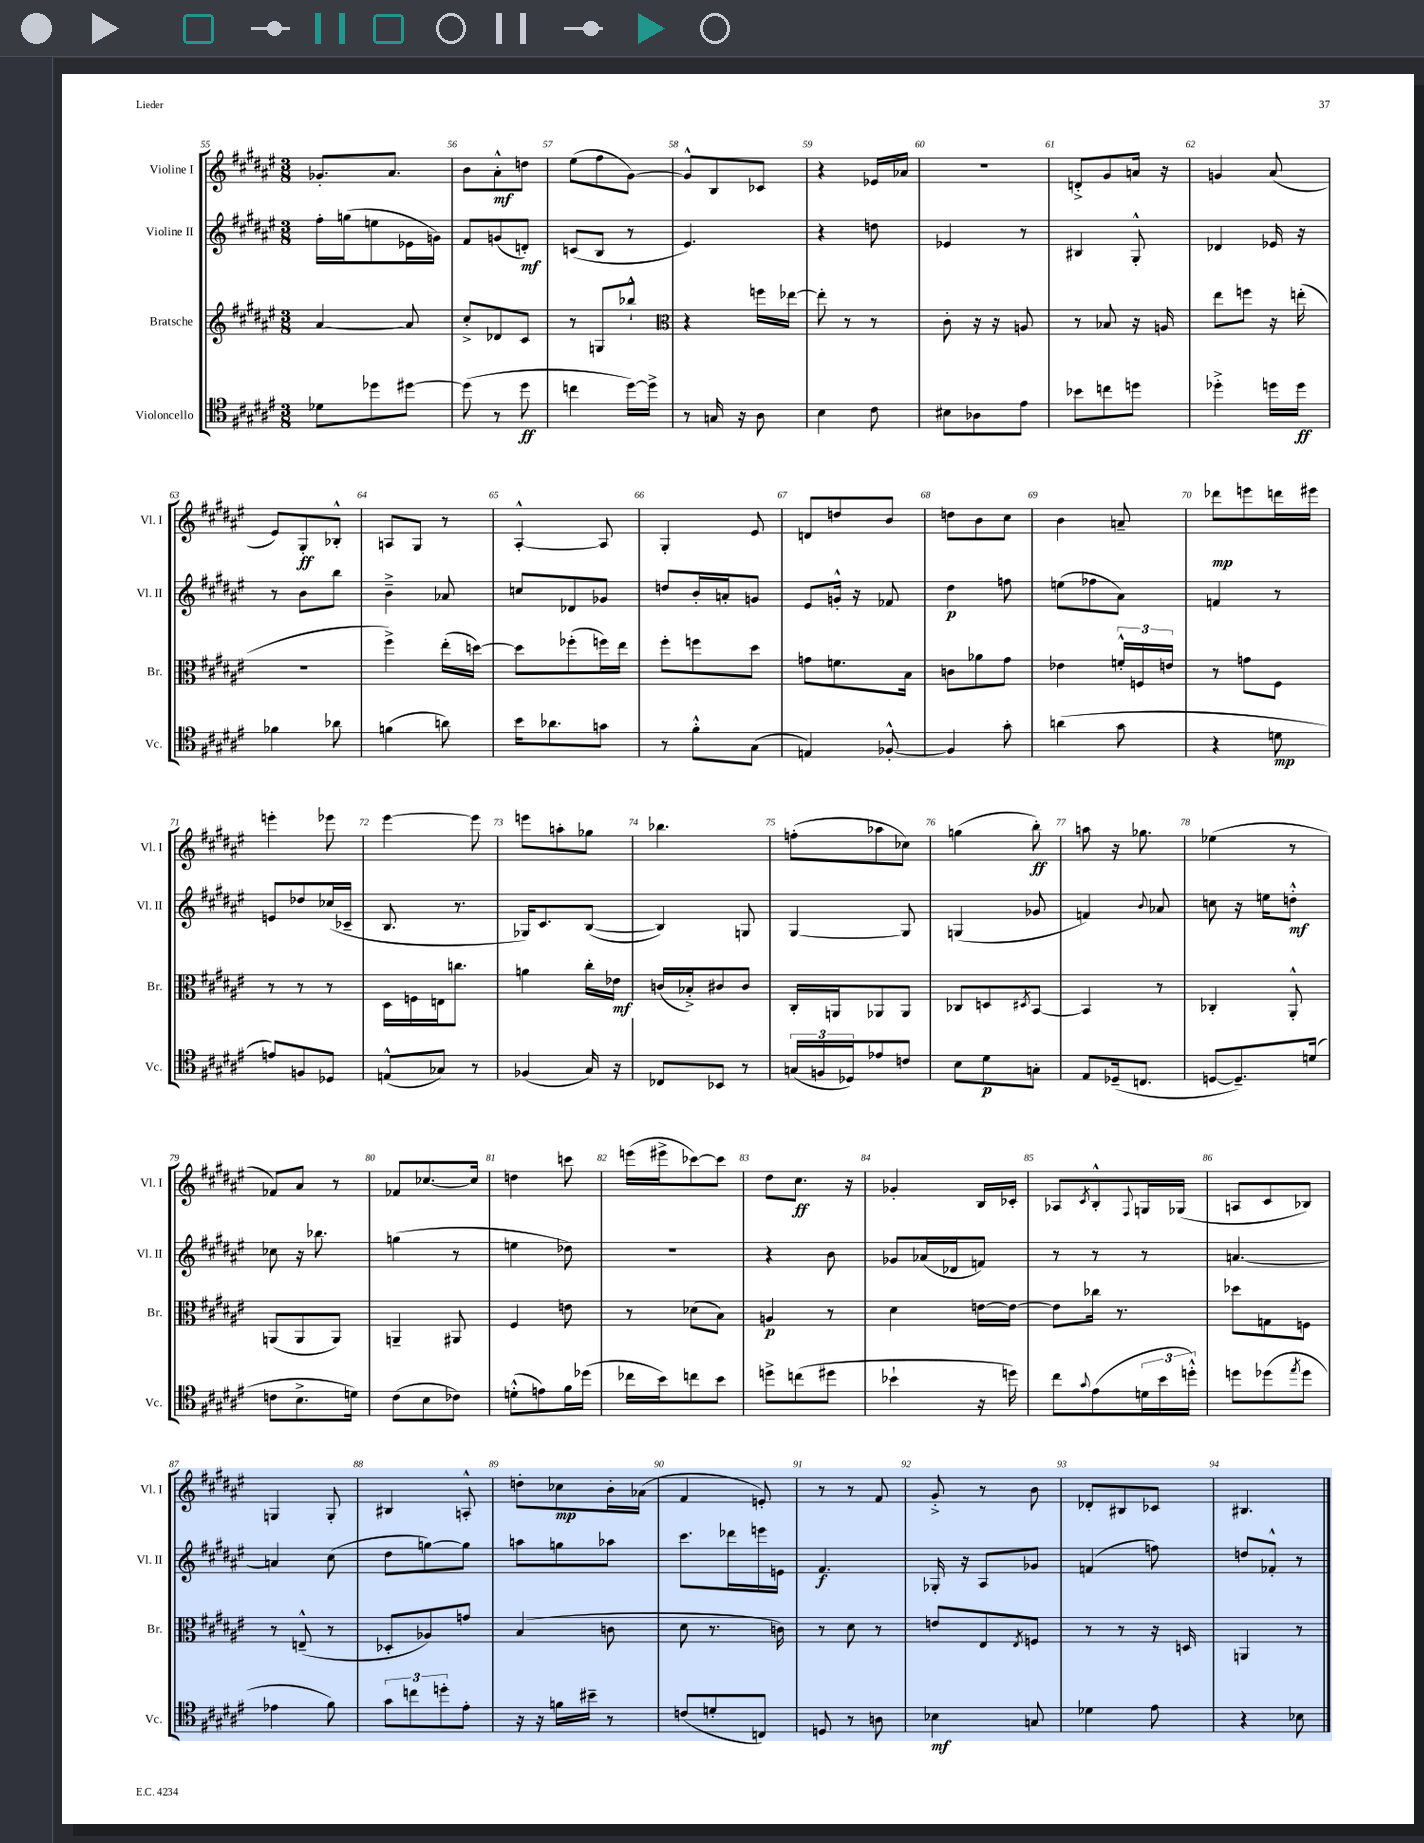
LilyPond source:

<<
\new StaffGroup <<
\new Staff = "s0" \with { instrumentName = "Violine I" shortInstrumentName = "Vl. I" } {
    \clef treble \key fis \major \numericTimeSignature \time 3/8
    ges'8.-. ais'8. |
    b'8 ais'8-.-^\mf d''8 |
    eis''8( fis''8 gis'8~) |
    gis'8-^ b8 ces'8 |
    r4 ees'16 aes'16 |
    R4. |
    d'8-.-> gis'8 a'16 r16 |
    g'4 ais'8( |
    eis'8) gis8-.\ff bes8-.-^ |
    a8 gis8 r8 |
    ais4~-.-^ ais8 |
    gis4-. eis'8 |
    d'8 d''8 b'8 |
    d''8 b'8 cis''8 |
    b'4 a'8-- |
    des'''8\mp e'''8 d'''16 eis'''16 |
    e'''4-. ees'''8 |
    eis'''4~ eis'''8 |
    e'''8 a''8-. ges''8 |
    bes''4. |
    f''8-.( aes''8 ces''8) |
    g''4( b''8-.\ff) |
    a''8 r16 ges''8. |
    ees''4( r8 |
    fes'8) ais'8 r8 |
    fes'8 ces''8.~ ces''16 |
    d''4 c'''8 |
    e'''16( eis'''16-> ces'''8~) ces'''8 |
    dis''8 cis''8.\ff r16 |
    ges'4-. b16 ces'16-. |
    aes8 \acciaccatura { cis'8 } b8-.-^ \appoggiatura { fis8 } g16 ges16( |
    a8 cis'8 bes8) |
    g4 g8-. |
    bis4 a8-.-^ |
    d''8-. ces''8\mp b'16-. aes'16( |
    fis'4 e'8-.) |
    r8 r8 fis'8 |
    gis'8-.-> r8 b'8 |
    des'8-. bis8 ces'8 |
    bis4. \bar "|." |
}
\new Staff = "s1" \with { instrumentName = "Violine II" shortInstrumentName = "Vl. II" } {
    \clef treble \key fis \major \numericTimeSignature \time 3/8
    fis''16-. g''16( e''8 ees'16 g'16) |
    fis'8 g'8( d'8-.\mf) |
    c'8( b8 r8 |
    eis'4.) |
    r4 d''8 |
    ees'4 r8 |
    bis4 gis8-.-^ |
    des'4 ees'16 r16 |
    r8 b'8 b''8 |
    b'4---> aes'8 |
    c''8 des'8 ges'8 |
    d''8 b'16-. a'16-. g'8 |
    eis'8 g'16-.-^ r16 fes'8 |
    dis''4\p f''8 |
    e''8( fes''8 ais'8) |
    f'4 r8 |
    e'8 des''8 ces''16( ces'16-- |
    b8. r8. |
    ges16) cis'8. b8~( |
    b4) g8 |
    gis4~ gis8 |
    g4( ges'8 |
    f'4) \appoggiatura { b'8 } aes'8 |
    c''8 r16 e''16 d''8-.-^\mf |
    ces''8 r16 bes''8. |
    g''4( r8 |
    e''4 des''8) |
    r4. |
    r4 b'8 |
    ges'8 aes'16( des'16 f'8) |
    r8 r8 r8 |
    a'4.~ |
    a'4 cis''8( |
    dis''8 g''8~) g''8 |
    a''8 g''8 aes''8 |
    cis'''8. des'''16 e'''16 e'16 |
    fis'4.\f |
    ges16-. r16 ais8 ges'8 |
    f'4( f''8) |
    d''8 fes'8-.-^ r8 \bar "|." |
}
\new Staff = "s2" \with { instrumentName = "Bratsche" shortInstrumentName = "Br." } {
    \clef treble \key fis \major \numericTimeSignature \time 3/8
    ais'4~ ais'8 |
    cis''8-.-> des'8 cis'8 |
    r8 g8 bes''8-!-^ |
    \clef alto r4 f''16 ees''16~ |
    ees''8-. r8 r8 |
    cis'8-. r16 r16 a8 |
    r8 bes8 r16 a16 |
    eis''8 f''8 r16 e''16-.( |
    R4. |
    fis''4->) eis''16-.( d''16~) |
    d''8 fes''8-.( f''16) eis''16 |
    fis''8-. f''8 dis''8 |
    g'8 f'8. b16 |
    c'8 aes'8 gis'8 |
    ees'4 \tuplet 3/2 { f'16-.-^ f16 e'16 } |
    r8 g'8 fis8 |
    r8 r8 r8 |
    dis16 f16 e16 c''8. |
    a'4 cis''16-. ees'16\mf |
    c'16( bes16-.->) cis'8 cis'8 |
    cis16-. a,16 aes,8 aes,8 |
    ces8 d8 \acciaccatura { dis8 } b,8~ |
    b,4 r8 |
    ces4-. ais,8-.-^ |
    a,8( a,8 a,8) |
    a,4-- ais,8 |
    fis4 e'8 |
    r8 des'8( b8) |
    a4\p r8 |
    dis'4 e'16~ e'16~ |
    e'8 ces''16 r8. |
    des''8 g8 f8 |
    r8 e8---^( r8 |
    des8-. aes8) g'8 |
    b4( c'8 |
    dis'8 r8. c'16) |
    r8 dis'8 r8 |
    e'8 eis8 \acciaccatura { eis8 } f8 |
    r8 r8 r16 d16 |
    a,4 r8 \bar "|." |
}
\new Staff = "s3" \with { instrumentName = "Violoncello" shortInstrumentName = "Vc." } {
    \clef tenor \key fis \major \numericTimeSignature \time 3/8
    des'8 des''8 dis''8~ |
    dis''8( r8 dis''8\ff |
    c''4 dis''16~) dis''16-> |
    r8 g16 r16 ais8 |
    b4 cis'8 |
    bis8 aes8 eis'8 |
    bes'8 c''8 d''8 |
    des''4-.-> d''16 d''16\ff |
    fes'4 aes'8 |
    f'4( a'8) |
    b'16 aes'8. g'8 |
    r8 fis'8-.-^ gis8( |
    e4) fes8~-.-^ |
    fes4 gis'8-. |
    a'4( gis'8 |
    r4 d'8\mp |
    e'8) f8 des8 |
    e8-^( ges8) r8 |
    fes4( gis16) r16 |
    ces8 bes,8 r8 |
    \tuplet 3/2 { g16( f16 des16) } ees'8 c'8 |
    b8 dis'8\p g8-. |
    eis8 des16--( c8. |
    d8~ d8.--) d'16( |
    c'8 b8.-> d'16) |
    cis'8( b8 ces'8) |
    d'8-.-^( e'8) fis'16 des''16( |
    ces''16 b'16) c''8 b'8 |
    d''8-> c''8( dis''8 |
    bes'4-! r16 d''16) |
    cis''8 \appoggiatura { gis'8 } eis'8( \tuplet 3/2 { d'16 b'16 d''16-.-^) } |
    d''8 des''8( \acciaccatura { eis''8 } des''8 |
    ees'4 fis'8) |
    \tuplet 3/2 { gis'8 c''8 d''8-. } eis'8-. |
    r16 r16 f'16 bis'16-- r8 |
    c'8( d'8-. c8) |
    d8 r8 a8 |
    bes4\mf g8 |
    des'4 eis'8 |
    r4 bes8 \bar "|." |
}
>>
>>
\layout { \context { \Score currentBarNumber = #55 \override BarNumber.break-visibility = ##(#f #t #t) barNumberVisibility = #all-bar-numbers-visible } }
